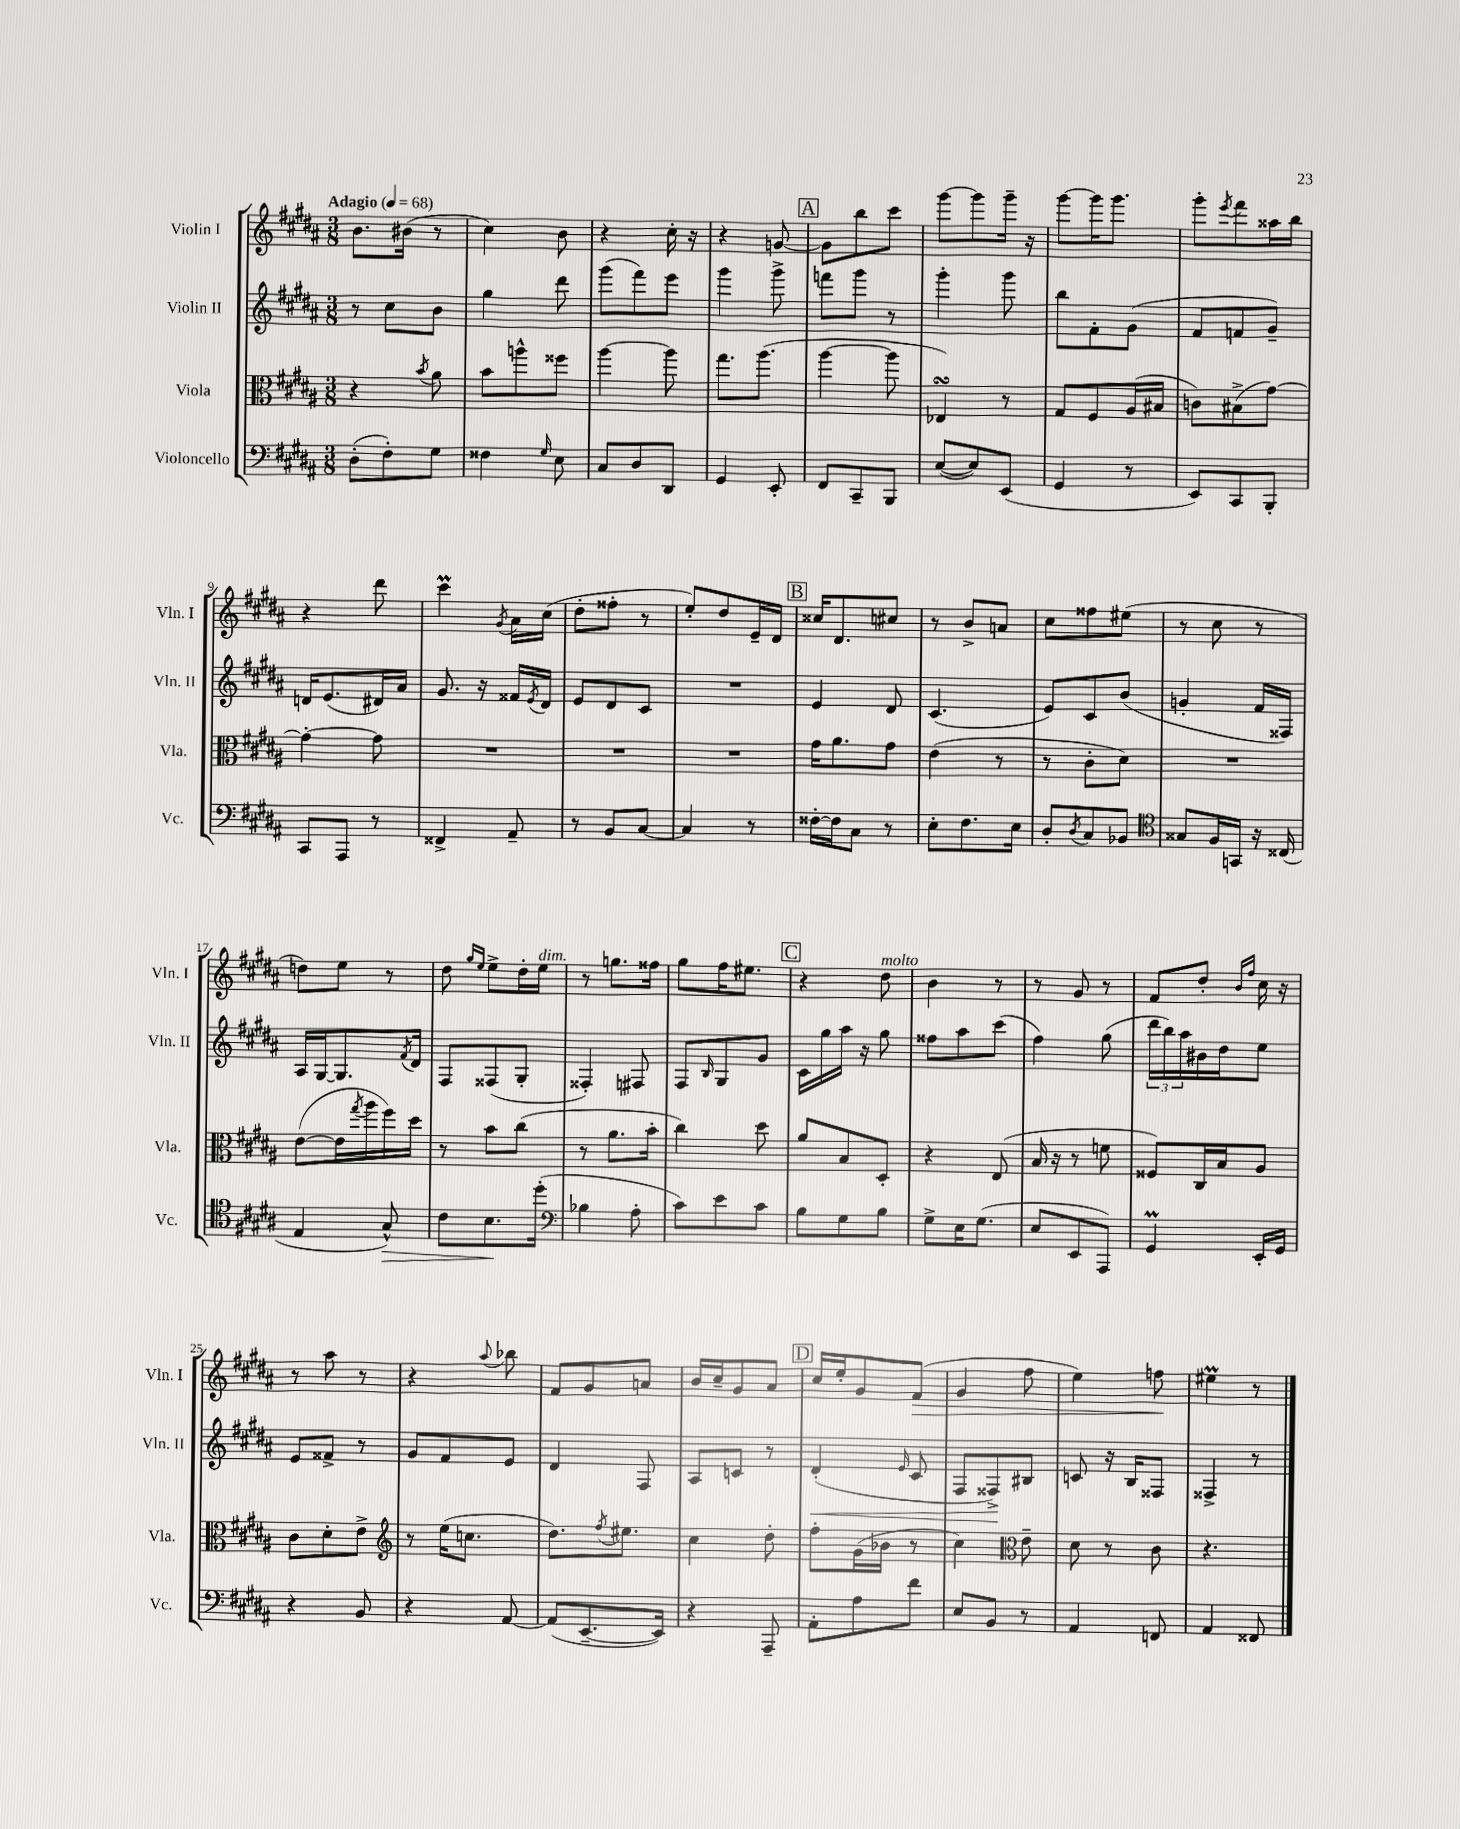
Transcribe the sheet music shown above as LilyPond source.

<<
\new StaffGroup <<
\new Staff = "s0" \with { instrumentName = "Violin I" shortInstrumentName = "Vln. I" } {
    \clef treble \key b \major \numericTimeSignature \time 3/8 \tempo "Adagio" 4 = 68
    b'8. bis'16( r8 |
    cis''4) b'8 |
    r4 cis''16-. r16 |
    r4 g'8~ |
    \mark \markup { \box "A" } g'8 b''8 cis'''8 |
    gis'''8~ gis'''8 gis'''16-- r16 |
    gis'''8~ gis'''16 gis'''8. |
    gis'''8-. \acciaccatura { e'''8 } fis'''8 aisis''16 b''16 |
    r4 dis'''8 |
    cis'''4\prall \acciaccatura { gis'8 } ais'16 cis''16( |
    dis''8-. fisis''8-. r8 |
    e''8-.) dis''8 e'16-- dis'16 |
    \mark \markup { \box "B" } cisis''16 dis'8. cis''8 |
    r8 b'8-> a'8 |
    cis''8 fisis''8 eis''8( |
    r8 cis''8 r8 |
    d''8) e''8 r8 |
    dis''8 \grace { gis''16 e''16 } e''8-> dis''16-. e''16^\markup { \italic "dim." } |
    r8 g''8. fisis''16 |
    gis''8 fis''16 eis''8. |
    \mark \markup { \box "C" } r4 dis''8^\markup { \italic "molto" } |
    b'4 r8 |
    r8 gis'8 r8 |
    fis'8 dis''8-. \grace { b'16 fis''16 } cis''16 r16 |
    r8 ais''8 r8 |
    r4 \appoggiatura { ais''8 } bes''8 |
    fis'8 gis'8 a'8 |
    b'16 cis''16-- gis'8 ais'8 |
    \mark \markup { \box "D" } cis''16 e''16-. gis'8 fis'8\>( |
    gis'4 fis''8 |
    e''4) f''8\! |
    eis''4\prall r8 \bar "|." |
}
\new Staff = "s1" \with { instrumentName = "Violin II" shortInstrumentName = "Vln. II" } {
    \clef treble \key b \major \numericTimeSignature \time 3/8
    r8 cis''8 b'8 |
    gis''4 dis'''8 |
    gis'''8( fis'''8) e'''8 |
    gis'''4 gis'''8-> |
    \mark \markup { \box "A" } f'''8 gis'''8 r8 |
    gis'''4-. gis'''8 |
    b''8 fis'8-. gis'8( |
    fis'8 f'8 gis'8--) |
    d'16 e'8.( dis'16) ais'16 |
    gis'8. r16 fisis'16 \acciaccatura { e'8 } dis'16 |
    e'8 dis'8 cis'8 |
    R4. |
    \mark \markup { \box "B" } e'4 dis'8 |
    cis'4.( |
    e'8) cis'8 b'8( |
    g'4-. fis'16 fisis16) |
    ais16 gis16~ gis8. \acciaccatura { fis'8 } dis'16 |
    fis8 fisis8( gis8-. |
    fisis4-.) fis8 |
    fis8 \grace { b16 } gis8 gis'8 |
    \mark \markup { \box "C" } cis'16 gis''16 ais''16 r16 gis''8 |
    fisis''8 ais''8 cis'''8( |
    fis''4) gis''8( |
    \tuplet 3/2 { dis'''16 b''16) ais''16 } bis'16 dis''16 e''8 |
    e'8 fisis'8-> r8 |
    gis'8 fis'8 e'8 |
    dis'4 fis8 |
    ais8 c'8 r8 |
    \mark \markup { \box "D" } dis'4-.\<( \grace { e'16 } cis'8 |
    fis8 fisis8->\!) bis8 |
    c'8 r16 b16 fisis8 |
    fisis4-> r8 \bar "|." |
}
\new Staff = "s2" \with { instrumentName = "Viola" shortInstrumentName = "Vla." } {
    \clef alto \key b \major \numericTimeSignature \time 3/8
    r4 \acciaccatura { b'8 } ais'8 |
    b'8 a''8-^ fisis''8 |
    ais''4~ ais''8 |
    gis''8. ais''8.( |
    \mark \markup { \box "A" } ais''4~ ais''8 |
    ees4\turn) r8 |
    gis8 fis8 ais16( bis16 |
    c'8) bis8->( gis'8~) |
    gis'4~-. gis'8 |
    R4. |
    R4. |
    R4. |
    \mark \markup { \box "B" } gis'16 ais'8. gis'8 |
    e'4( r8 |
    r8 cis'8-. dis'8) |
    R4. |
    e'8~( e'16 \acciaccatura { gis''8 } ais''16 fis''16) dis''16 |
    r8 b'8 cis''8( |
    r8 ais'8. b'16-. |
    cis''4) dis''8 |
    \mark \markup { \box "C" } ais'8 b8 dis8-. |
    r4 e8( |
    b16 r16 r8 f'8 |
    fisis8) cis16 b16 ais8 |
    cis'8 dis'8-. e'8-> |
    \clef treble r8 e''16( c''8. |
    dis''8.) \acciaccatura { fis''8 } eis''8. |
    cis''4 dis''8-. |
    \mark \markup { \box "D" } fis''8-. gis'16( bes'16 r8 |
    cis''4) \clef alto e'8-- |
    dis'8 r8 cis'8 |
    r4. \bar "|." |
}
\new Staff = "s3" \with { instrumentName = "Violoncello" shortInstrumentName = "Vc." } {
    \clef bass \key b \major \numericTimeSignature \time 3/8
    dis8-.( fis8-.) gis8 |
    fisis4 \grace { gis16 } e8 |
    cis8 dis8 dis,8 |
    gis,4 e,8-. |
    \mark \markup { \box "A" } fis,8 cis,8-- b,,8 |
    e8~( e8) e,8( |
    gis,4 r8 |
    e,8) cis,8 b,,8-. |
    cis,8 ais,,8 r8 |
    fisis,4-> ais,8-- |
    r8 b,8 cis8~ |
    cis4 r8 |
    \mark \markup { \box "B" } fisis16~-. fisis16 cis8 r8 |
    e8-. fis8. e16 |
    dis8-. \acciaccatura { dis8 } cis8 bes,8 |
    \clef tenor gisis8 fis16 g,16 r16 cisis16( |
    e4 gis8-^\>) |
    cis'8 b8.\! dis''16-.( |
    \clef bass bes4 ais8-. |
    cis'8) e'8 cis'8 |
    \mark \markup { \box "C" } b8 gis8 b8 |
    gis8-> e16 gis8.( |
    e8 e,8 ais,,8) |
    gis,4\prall e,16-. gis,16 |
    r4 b,8 |
    r4 ais,8~ |
    ais,8( e,8.~-- e,16) |
    r4 ais,,8-- |
    \mark \markup { \box "D" } ais,8-. ais8 fis'8 |
    e8 b,8 r8 |
    ais,4 f,8 |
    ais,4 fisis,8 \bar "|." |
}
>>
>>
